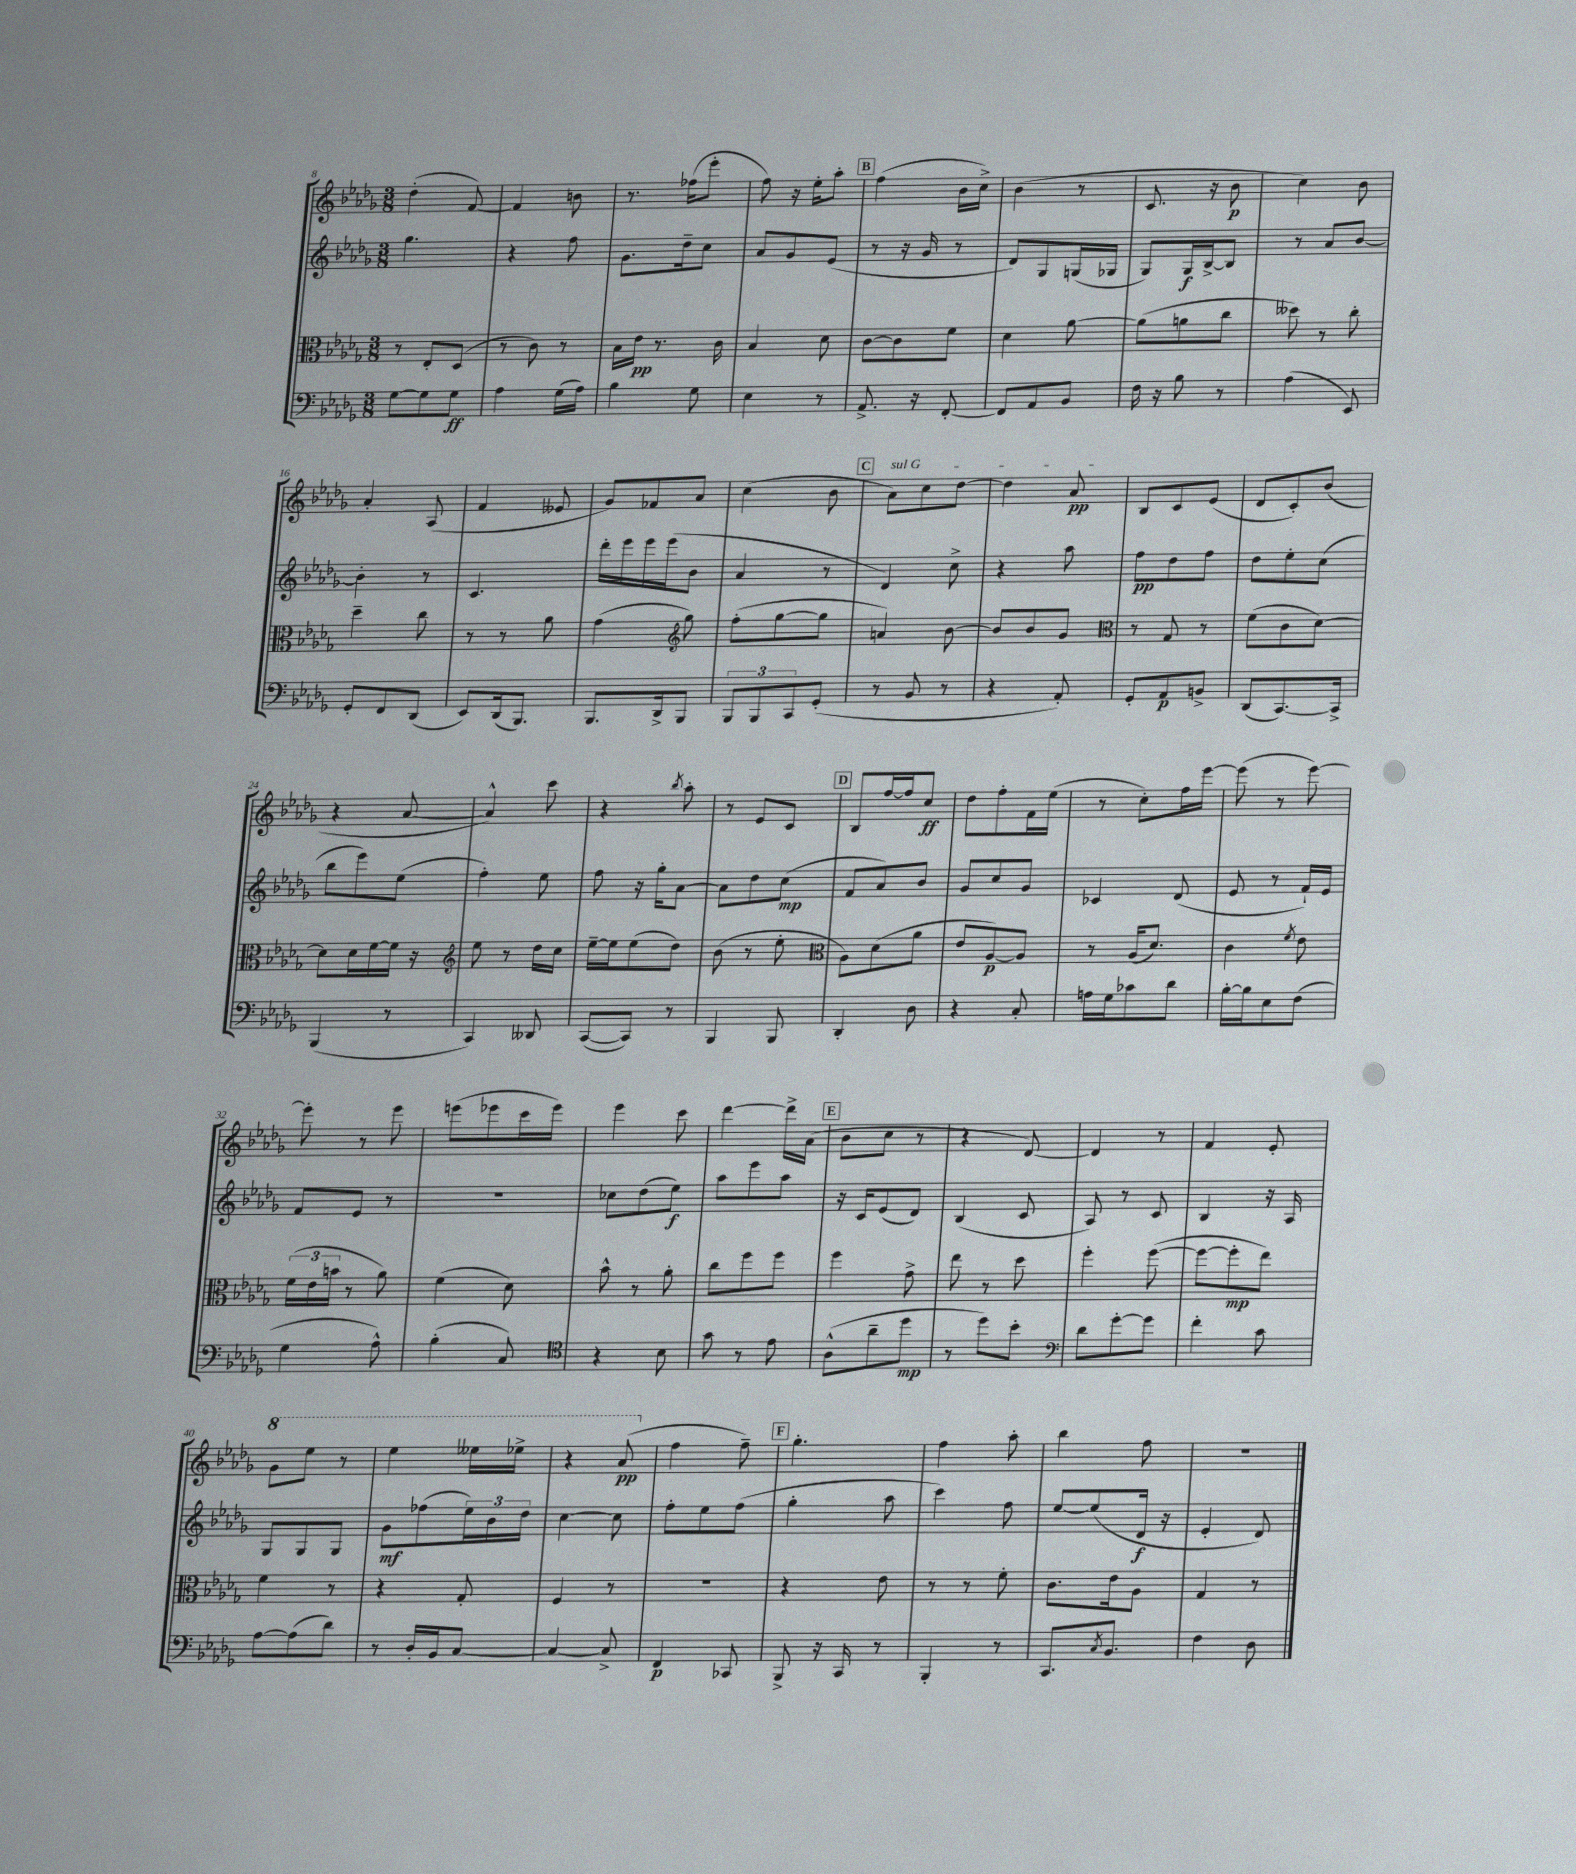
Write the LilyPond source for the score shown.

<<
\new StaffGroup <<
\new Staff = "s0" {
    \clef treble \key des \major \numericTimeSignature \time 3/8
    des''4-.( f'8~) |
    f'4 b'8 |
    r8. fes''16( ees'''8-. |
    f''8) r16 ees''16-. aes''8-. |
    \mark \markup { \box "B" } f''4( bes'16 c''16->) |
    bes'4( r8 |
    c'8. r16 bes'8\p |
    c''4) bes'8 |
    aes'4-. aes8( |
    f'4 eeses'8 |
    ges'8) fes'8 aes'8 |
    c''4( bes'8 |
    \mark \markup { \box "C" } \once \override TextSpanner.bound-details.left.text = \markup { \italic "sul G" } aes'8\startTextSpan) c''8 des''8~ |
    des''4 aes'8\pp\stopTextSpan |
    bes8 c'8 ees'8( |
    des'8 c'8-.) bes'8( |
    r4 aes'8~ |
    aes'4-^) c'''8 |
    r4 \acciaccatura { bes''8 } aes''8-. |
    r8 ees'8 c'8 |
    \mark \markup { \box "D" } bes8 f''16~ f''16 c''8\ff |
    des''8 f''8-. f'16 ees''16( |
    r8 c''8-.) f''16 ees'''16~ |
    ees'''8( r8 ees'''8~) |
    ees'''8-. r8 ees'''8 |
    e'''8( ees'''8 c'''16 ees'''16) |
    ees'''4 c'''8 |
    des'''4~ des'''16-> aes'16( |
    \mark \markup { \box "E" } bes'8 c''8 r8 |
    r4 des'8~) |
    des'4 r8 |
    f'4 ees'8-. |
    \ottava #1 ges''8 ees'''8 r8 |
    ees'''4 eeses'''16 ees'''16-> |
    r4 aes''8\pp( \ottava #0 |
    f''4 f''8--) |
    \mark \markup { \box "F" } ges''4.-. |
    f''4 aes''8-. |
    bes''4 f''8 |
    R4. \bar "|." |
}
\new Staff = "s1" {
    \clef treble \key des \major \numericTimeSignature \time 3/8
    ges''4. |
    r4 f''8 |
    ges'8. des''16-- c''8 |
    aes'8 ges'8 ees'8( |
    \mark \markup { \box "B" } r8 r16 ges'16 r8 |
    des'8) ges8 g16( ges16 |
    ges8) ges16\f bes16~-> bes8 |
    r8 aes'8 bes'8~ |
    bes'4-. r8 |
    c'4. |
    des'''16-. ees'''16 ees'''16 ees'''16( bes'8 |
    aes'4 r8 |
    \mark \markup { \box "C" } des'4) c''8-> |
    r4 aes''8 |
    f''8\pp des''8 f''8 |
    des''8 ees''8-. c''8( |
    bes''8 ees'''8) ees''8( |
    f''4-.) ees''8 |
    f''8 r16 ges''16-. aes'8~ |
    aes'8 des''8 c''8\mp( |
    \mark \markup { \box "D" } f'8 aes'8) bes'8 |
    ges'8 c''8 ges'8 |
    ces'4 des'8( |
    ees'8 r8 f'16-!) ees'16 |
    f'8 ees'8 r8 |
    R4. |
    ces''8 des''8( ees''8\f) |
    aes''8 ees'''8 aes''8 |
    \mark \markup { \box "E" } r16 c'16 ees'8( des'8) |
    bes4( c'8 |
    aes8) r8 c'8 |
    bes4 r16 aes16 |
    ges8 ges8 ges8 |
    ges'8\mf fes''8( \tuplet 3/2 { ees''16) bes'16 des''16 } |
    c''4~ c''8 |
    f''8-. ees''8 f''8( |
    \mark \markup { \box "F" } ges''4-. aes''8 |
    c'''4) f''8 |
    ees''8~ ees''8( des'16\f r16 |
    ees'4-. des'8) \bar "|." |
}
\new Staff = "s2" {
    \clef alto \key des \major \numericTimeSignature \time 3/8
    r8 ees8-. des8( |
    r8 c'8) r8 |
    bes16 ees'16\pp r8. c'16 |
    bes4 des'8 |
    \mark \markup { \box "B" } c'8~ c'8 f'8 |
    des'4 aes'8~ |
    aes'8( a'8 c''8 |
    deses''8) r8 c''8-. |
    des''4-- c''8 |
    r8 r8 aes'8 |
    ges'4( \clef treble ges''8) |
    f''8-.( ges''8~ ges''8 |
    \mark \markup { \box "C" } a'4) bes'8~ |
    bes'8 bes'8 ges'8 |
    \clef alto r8 ges8 r8 |
    f'8( c'8 des'8~) |
    des'8 des'16 f'16~ f'16 r16 |
    \clef treble ees''8 r8 des''16 c''16 |
    ees''16~-- ees''16 ees''8( des''8) |
    bes'8( r8 ees''8-. |
    \mark \markup { \box "D" } \clef alto aes8) des'8( aes'8 |
    ees'8 aes8~\p) aes8 |
    r8 aes16( des'8.) |
    c'4 \acciaccatura { f'8 } ees'8 |
    \tuplet 3/2 { f'16( ees'16 b'16 } r8 aes'8) |
    f'4( des'8) |
    bes'8-^ r8 aes'8-. |
    c''8 f''8 f''8 |
    \mark \markup { \box "E" } f''4 ges'8-> |
    ees''8 r8 des''8 |
    f''4-. f''8~( |
    f''8~ f''8-.\mp ees''8) |
    f'4 r8 |
    r4 ges8-. |
    f4 r8 |
    r4. |
    \mark \markup { \box "F" } r4 ees'8 |
    r8 r8 f'8-. |
    c'8. ees'16 aes8 |
    ges4 r8 \bar "|." |
}
\new Staff = "s3" {
    \clef bass \key des \major \numericTimeSignature \time 3/8
    ges8~ ges8 ges8\ff |
    aes4 ges16( aes16) |
    bes4 ges8 |
    ees4 r8 |
    \mark \markup { \box "B" } aes,8.-> r16 f,8~-. |
    f,8 aes,8 bes,8 |
    f16 r16 bes8 r8 |
    aes4( ees,8) |
    ges,8-. f,8 des,8( |
    ees,8) des,16( bes,,8.) |
    bes,,8. des,16-> bes,,8 |
    \tuplet 3/2 { bes,,8 bes,,8 c,8 } ges,8-.( |
    \mark \markup { \box "C" } r8 bes,8 r8 |
    r4 aes,8-.) |
    ges,8-. aes,8\p b,8-> |
    des,8( c,8.~) c,16-> |
    bes,,4( r8 |
    c,4) deses,8 |
    c,8~( c,8) r8 |
    bes,,4 bes,,8 |
    \mark \markup { \box "D" } des,4-. des8 |
    r4 c8-. |
    a16 ges16 ces'8 des'8 |
    bes16~-. bes16 ees8 f8( |
    ges4 aes8-^) |
    bes4-.( c8) |
    \clef tenor r4 bes8 |
    ges'8 r8 ees'8 |
    \mark \markup { \box "E" } aes8-^( aes'8-- des''8\mp |
    r8 des''8) bes'8-. |
    \clef bass des'8 ges'8~-. ges'8 |
    f'4-. c'8 |
    aes8~ aes8( des'8) |
    r8 des16-. bes,16 c8~ |
    c4~ c8-> |
    f,4\p ces,8 |
    \mark \markup { \box "F" } bes,,8-> r16 c,16 r8 |
    bes,,4-. r8 |
    c,8. \acciaccatura { c8 } bes,8. |
    f4 des8 \bar "|." |
}
>>
>>
\layout { \context { \Score currentBarNumber = #8 } }
